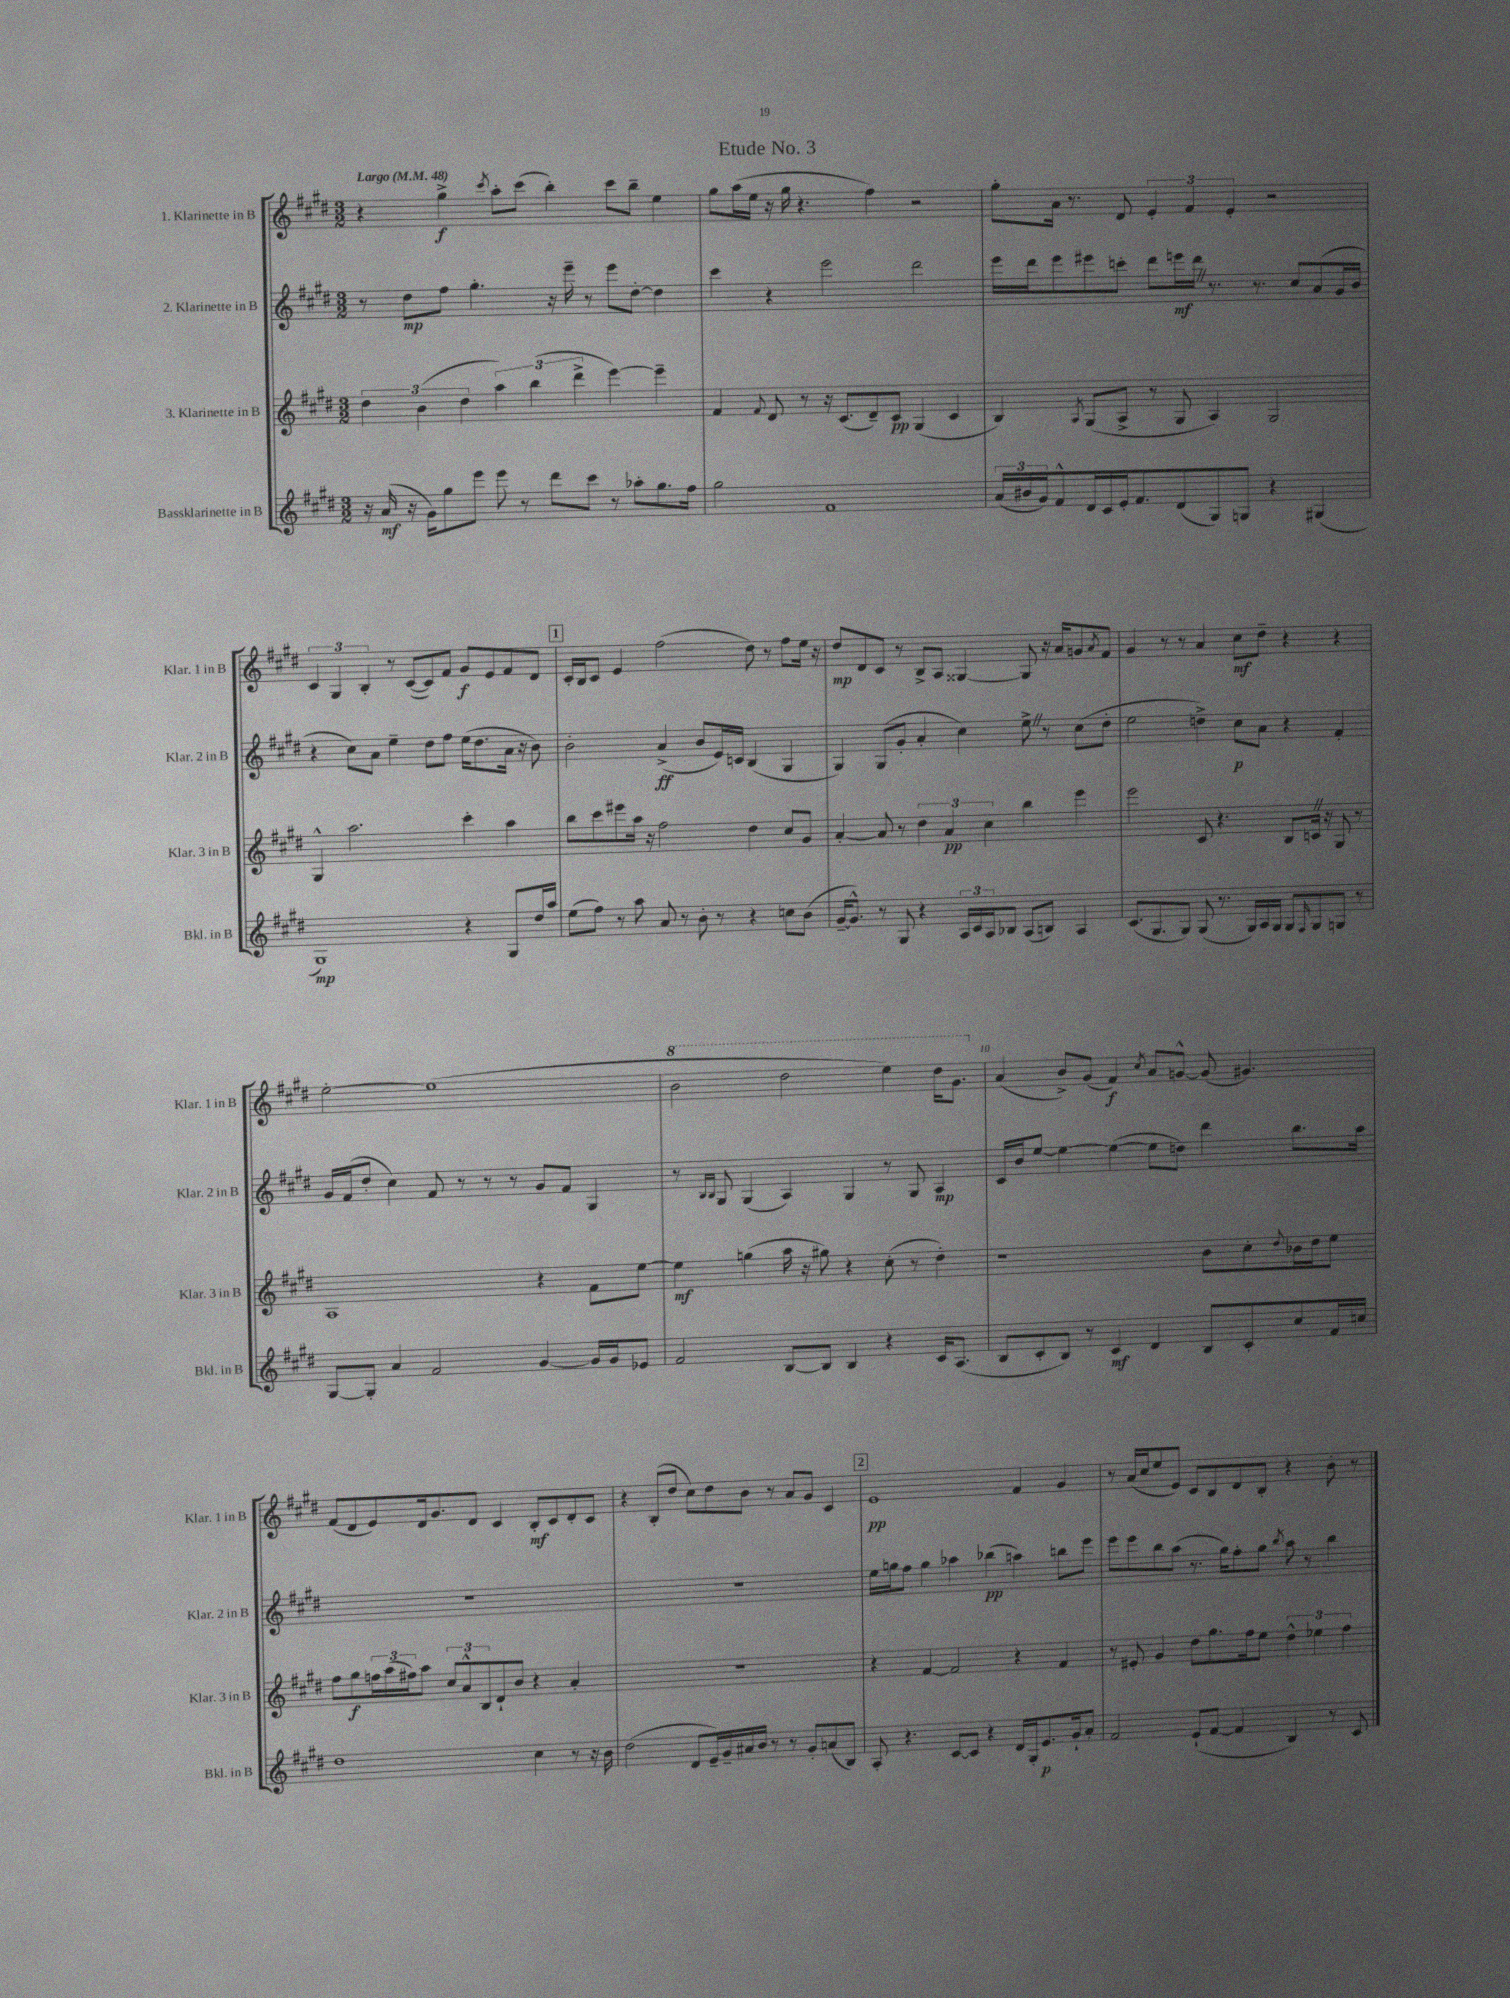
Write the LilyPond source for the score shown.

\header { title = "Etude No. 3" }
<<
\new StaffGroup <<
\new Staff = "s0" \with { instrumentName = "1. Klarinette in B" shortInstrumentName = "Klar. 1 in B" } {
    \clef treble \key e \major \numericTimeSignature \time 3/2 \tempo "Largo" 4 = 48
    r4 gis''4->\f \acciaccatura { cis'''8 } a''8-. cis'''8( b''4-.) cis'''8 b''8-- e''4 |
    gis''8 a''16( e''16 r16 gis''16 r4. fis''4) r2 |
    gis''8-. a'16 r8. dis'8 \tuplet 3/2 { e'4-. fis'4 e'4-. } r2 |
    \tuplet 3/2 { cis'4 gis4 b4-. } r8 cis'8~( cis'8) fis'8 gis'8\f e'8 fis'8 dis'8 |
    \mark \markup { \box "1" } cis'16-. b16 cis'8 e'4 fis''2( dis''8) r8 fis''8 e''16 r16 |
    dis''8\mp dis'8 cis'8 r8 b8-> a8 gisis4~ gisis8 r16 a'16 g'8 \acciaccatura { a'8 } fis'8 |
    gis'4 r8 r8 a'4 cis''8\mf dis''8-- r4 r4 |
    e''2~-. e''1( |
    \ottava #1 b''2 dis'''2 e'''4) dis'''16 gis''8. \ottava #0 |
    a'4( b'8->) gis'8( fis'4\f) \acciaccatura { cis''8 } a'8 g'8~-^ g'8( gis'4.) |
    fis'8( dis'8 e'8) dis'16 gis'8. dis'8 cis'4 b8-.\mf cis'8 dis'8-. cis'8 |
    r4 b8-.( dis''8 cis''8) dis''8 b'8 r8 a'8 gis'8 cis'4 |
    \mark \markup { \box "2" } e'1\pp fis'4 gis'4 |
    r8 a'16( cis''16 e''8 e'8) cis'8 b8 dis'8 b8-. r4 b'8-. r8 \bar "|." |
}
\new Staff = "s1" \with { instrumentName = "2. Klarinette in B" shortInstrumentName = "Klar. 2 in B" } {
    \clef treble \key e \major \numericTimeSignature \time 3/2
    r8 dis''8\mp fis''8 gis''4.-. r16 e'''16-- r8 e'''8 dis''8~-. dis''4 |
    cis'''4 r4 e'''2 dis'''2 |
    e'''16 dis'''16 e'''8 eis'''8 c'''8-. dis'''8 e'''16\mf dis'''16 \once \override BreathingSign.text = \markup { \musicglyph "scripts.caesura.straight" } \breathe r8. r8. cis''8 a'8( gis'16 b'16 |
    r4 cis''8) a'8 e''4-- dis''8 fis''8 e''16( dis''8. a'16 r16 b'8) |
    \mark \markup { \box "1" } b'2-. a'4->\ff( b'8 e'16) c'16 b4( gis4 |
    gis4) gis8( gis'8-. a'4-. cis''4) e''8-> \once \override BreathingSign.text = \markup { \musicglyph "scripts.caesura.straight" } \breathe r8 cis''8( dis''8-. |
    e''2 d''4->) cis''8\p a'8 r4 fis'4-. |
    gis'16 fis'16( dis''8-. cis''4) fis'8 r8 r8 r8 gis'8 fis'8 gis4 |
    r8 \grace { b16 b16 } gis8 gis4( a4) gis4 r8 gis8 a4\mp |
    cis'16 b'16 e''8~ e''4~ e''4~( e''8 d''8) dis'''4 b''8. a''16 |
    R1. |
    R1. |
    \mark \markup { \box "2" } e''16 g''16 fis''8 g''4 aes''4 bes''4\pp( a''4) b''8 e'''8 |
    e'''8 e'''8 b''8 a''8( r8. gis''16) fis''8-. gis''8 \acciaccatura { b''8 } a''8 r8 b''4 \bar "|." |
}
\new Staff = "s2" \with { instrumentName = "3. Klarinette in B" shortInstrumentName = "Klar. 3 in B" } {
    \clef treble \key e \major \numericTimeSignature \time 3/2
    \tuplet 3/2 { dis''4 b'4( dis''4 } \tuplet 3/2 { a''4) b''4( dis'''4-> } e'''4~) e'''4-- |
    fis'4 \appoggiatura { fis'8 } dis'8 r8 r16 cis'8.( dis'8--) cis'8\pp gis4( cis'4 |
    b4) \acciaccatura { a8 } gis8( a8-> r8 gis8 a4) gis2 |
    gis4-^ a''2. cis'''4-. a''4 |
    \mark \markup { \box "1" } b''8 cis'''8 eis'''8 a''16 r16 fis''2 dis''4 cis''8 gis'8 |
    a'4~-. a'8 r8 \tuplet 3/2 { dis''4 a'4\pp cis''4 } b''4 e'''4 |
    e'''2 cis'8 r4. b8 c'16 \once \override BreathingSign.text = \markup { \musicglyph "scripts.caesura.straight" } \breathe r16 gis8 r8 |
    a1 r4 fis'8 e''8~ |
    e''4\mf g''4( a''16 r16 gis''8) r4 cis''8-.( r8 dis''4-.) |
    r1 b'8 cis''8-. \appoggiatura { dis''8 } bes'16 dis''16 e''8 |
    fis''8 gis''8\f \tuplet 3/2 { f''16 a''16( fis''16) } a''8 \tuplet 3/2 { cis''8 a'8-^ b8 } dis'8-! b'8 r4 a'4-. |
    R1. |
    \mark \markup { \box "2" } r4 fis'4~ fis'2 r4 fis'4 |
    r8 eis'8-. gis'4 dis''8 gis''8. fis''16 e''8 \tuplet 3/2 { dis''4-^ ees''4 fis''4 } \bar "|." |
}
\new Staff = "s3" \with { instrumentName = "Bassklarinette in B" shortInstrumentName = "Bkl. in B" } {
    \clef treble \key e \major \numericTimeSignature \time 3/2
    r16 a'16\mf( r16 gis'16) gis''8 e'''8 e'''8 r8 dis'''8 cis'''8 r8 aes''8-. gis''8. fis''16 |
    gis''2 fis'1 |
    \tuplet 3/2 { a'16( bis'16 gis'16) } fis'8-^ dis'16 cis'16 e'16-. fis'8. dis'8( gis8) g8 r4 gis4( |
    gis1\mp) r4 gis8 dis''16 a''16 |
    \mark \markup { \box "1" } e''8( fis''8) r8 a''8 a'8 r8 b'8-. r8 r4 c''8 b'8( |
    gis'16~-- gis'8.-^) r8 gis8 r4 \tuplet 3/2 { a16 cis'16 a16 } bes8 a8( b8) a4 |
    cis'8.( gis8. gis8) gis8( r8. gis16) a16 gis16 gis8 \grace { fis16 } gis8 g8 r8 |
    gis8~ gis8-. a'4 fis'2 gis'4~ gis'16 gis'16 ees'8 |
    fis'2 b8~ b8 b4 r4 cis'16 a8.( |
    b8 cis'8-. b8) r8 cis'4\mf dis'4 b8 cis'8-. cis''8 fis'16 c''16 |
    dis''1 cis''4 r8 r16 b'16 |
    dis''2( dis'8 e'16--) gis'16-- ais'16 b'16 r8 r8 gis'8-. a'8( b8) |
    \mark \markup { \box "2" } a8-. r4. cis'8~ cis'8 r4 dis'16 gis16-. e'8.\p gis'16-! a'8-. |
    fis'2 e'8-!( fis'8~ fis'4 b4) r8 cis'8 \bar "|." |
}
>>
>>
\layout { \context { \Score \override BarNumber.break-visibility = ##(#f #t #t) barNumberVisibility = #(every-nth-bar-number-visible 5) } }
